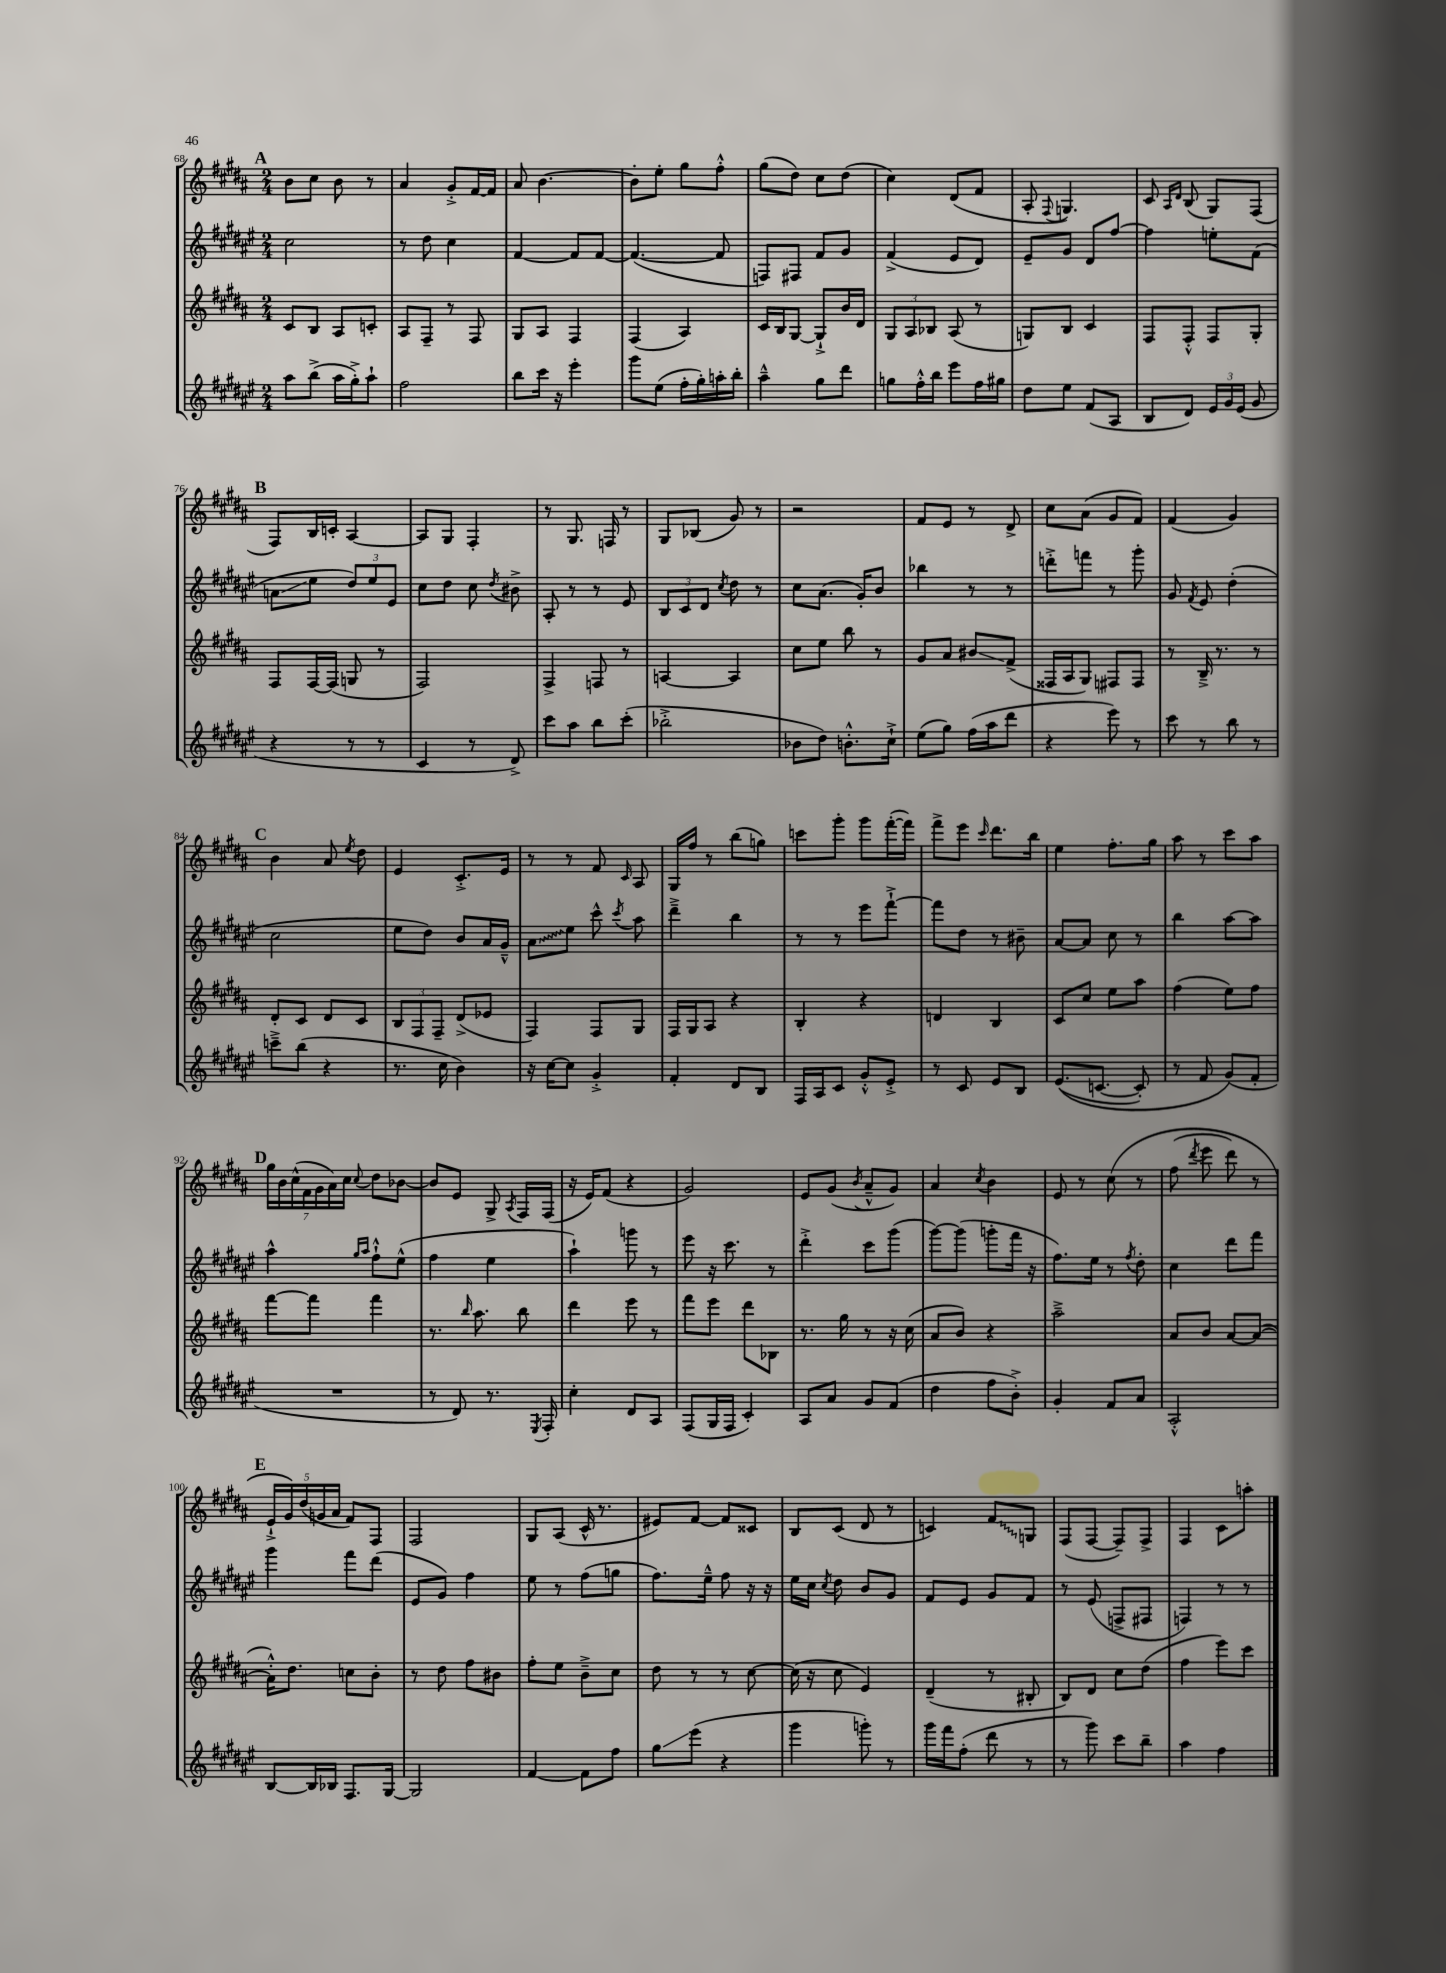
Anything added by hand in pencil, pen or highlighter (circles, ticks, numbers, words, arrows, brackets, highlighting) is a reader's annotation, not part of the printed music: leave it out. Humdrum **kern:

**kern	**kern	**kern	**kern
*staff4	*staff3	*staff2	*staff1
*clefG2	*clefG2	*clefG2	*clefG2
*k[f#c#g#d#a#e#]	*k[f#c#g#d#a#]	*k[f#c#g#d#a#e#]	*k[f#c#g#d#a#]
*M2/4	*M2/4	*M2/4	*M2/4
8aa#	8c#	2cc#	8b
(8bb^	8B	.	8cc#
16aa#	8A#	.	8b
16gg#'^)	.	.	.
8aa#`	8c'	.	8r
=	=	=	=
2ff#	8A#	8r	4a#
.	8F#~	8dd#	.
.	8r	4cc#	8g#'^
.	8F#	.	[16f#
.	.	.	16f#]
=	=	=	=
8bb	8G#	[4f#	8a#
16ccc#	8A#	.	[4.b
16r	.	.	.
4eee#'	4F#	8f#]	.
.	.	[8f#	.
=	=	=	=
8ggg#	(4F#	(4.f#_	8b']
(8ee#	.	.	8ee'
16ff#'	4A#)	.	8gg#
16gg#')	.	.	.
16aa'	.	8f#]	8ff#'^^
16bb'	.	.	.
=	=	=	=
4aa#~^^	16c#	8F)	(8gg#
.	16B	.	.
.	[8G#	8F#	8dd#)
8gg#	8G#`^]	8f#	8cc#
8ddd#	16b	8g#	(8dd#
.	16d#	.	.
=	=	=	=
8gg	12G#	(4f#^	4cc#)
.	12A#	.	.
16ff#'^^	.	.	.
.	12B-	.	.
16bb	.	.	.
8eee#	(8A#	8e#	(8d#
16ff#	8r	8d#)	8f#
16gg#	.	.	.
=	=	=	=
8dd#	8G)	8e#~	8A#'
.	.	.	8qqF#
8ee#	8B	8g#	4.G)
(8f#	4c#	8d#	.
8A#	.	[8ff#	.
=	=	=	=
8B	8F#	4ff#]	8c#
.	.	.	16qqA#
.	.	.	16qqd#
8d#)	8F#'^^	.	(8B
24e#	8F#	8ee'	8G#)
24g#	.	.	.
(24e#	.	.	.
8g#	8G#'	(8f#	(8F#
=	=	=	=
4r	8F#	8a	8F#)
.	[16F#	8ee#	16B
.	(16F#]	.	16c'
8r	8G	12dd#)	[4A#
.	.	12ee#	.
8r	8r	.	.
.	.	12e#	.
=	=	=	=
4c#	2F#)	8cc#	8A#]
.	.	8dd#	8G#
8r	.	8cc#	4F#'
.	.	8qdd#	.
8d#^)	.	8b#^	.
=	=	=	=
8ccc#	4F#^	8A#'	8r
8aa#	.	8r	8.G#
8bb	8F	8r	.
.	.	.	16F
(8ccc#'	8r	8e#	8r
=	=	=	=
2bb-'^	[4A	12B	8G#
.	.	12c#	.
.	.	.	(8B-
.	.	12d#	.
.	.	8qcc#	.
.	4A]	8dd#	8g#)
.	.	8r	8r
=	=	=	=
8b-	8cc#	8cc#	2r
8dd#)	8ee	(8.a#	.
8.b'^^	8bb	.	.
.	.	16g#')	.
.	8r	8b	.
16cc#`^	.	.	.
=	=	=	=
(8ee#	8g#	4bb-	8f#
8gg#)	8a#	.	8e
(16ff#	8b#	8r	8r
16aa#	.	.	.
8ddd#	(8f#^	8r	8d#^
=	=	=	=
4r	16F##	8ddd'^	8cc#
.	16A#	.	.
.	8G#)	8fff	(8a#
8eee#)	8F#	8r	8g#
8r	8F#	8ggg#'	8f#)
=	=	=	=
8ccc#	8r	8g#	(4f#
.	.	8qf#	.
8r	16B~^	8e#	.
.	8.r	.	.
8bb	.	(4dd#'	4g#)
8r	8r	.	.
=	=	=	=
8ccc~^	8d#'	2cc#	4b
(8bb	8c#	.	.
4r	8d#	.	8a#
.	.	.	8qee
.	8c#	.	8dd#
=	=	=	=
8.r	12B	8ee#	4e
.	12F#	.	.
.	.	8dd#)	.
.	12F#~	.	.
16cc#	.	.	.
4b)	(8d#^	8b	8.c#'^
.	8e-	16a#	.
.	.	16g#~^^	16e
=	=	=	=
16r	4F#)	8a#	8r
[16cc#	.	.	.
8cc#]	.	8ee#	8r
4g#'^	8F#	8ccc#^^	8f#
.	.	8qccc#	16qqc#
.	8G#	8aa#	8A#
=	=	=	=
4f#'	16F#	4ddd#~^	16G#
.	16G#	.	16ff#
.	8A#	.	8r
8d#	4r	4bb	(8bb
8B	.	.	8gg)
=	=	=	=
16F#	4B'	8r	8ccc
16A#	.	.	.
8c#	.	8r	8ggg#'
8g#'^^	4r	8eee#	8ggg#
8e#'^	.	[8fff#`^	([16fff#'
.	.	.	16fff#])
=	=	=	=
8r	4d	8fff#]	8fff#^
8c#	.	8dd#	8eee
.	.	.	16qqccc#
8e#	4B	8r	8.ddd#
8B	.	8b#~	.
.	.	.	16bb
=	=	=	=
&((8.e#	8c#	[8a#	4ee
.	8cc#	8a#]	.
[8.c	.	.	.
.	8ee	8cc#	8.ff#'
8c'])	8aa#	8r	.
.	.	.	16gg#
=	=	=	=
8r	(4ff#	4bb	8aa#
8f#	.	.	8r
(8g#&)	8ee)	[8aa#	8ccc#
8f#'	8ff#	8aa#]	8aa#
=	=	=	=
2r	[8fff#	4aa#^^	28gg#
.	.	.	28b
.	.	.	(28cc#^^
.	.	.	28f#
.	8fff#]	.	.
.	.	.	28g#
.	.	.	28a#)
.	.	.	28cc#
.	.	16qqgg#	.
.	.	16qqaa#	8qqcc#
.	4fff#	8ff#`^^	8dd#
.	.	(8ee#^^	[8b-
=	=	=	=
8r	8.r	4ff#	8b-]
8d#)	.	.	8e
.	16qqbb	.	.
.	8.aa#	.	.
8.r	.	4ee#	8G#^
.	.	.	8qA#
.	8bb	.	16F#
8qE#	.	.	.
16F#'	.	.	(16F#
=	=	=	=
4cc#'	4ddd#	4aa#`)	16r
.	.	.	16e)
.	.	.	(8f#
8d#	8eee	8ggg	4r
8A#	8r	8r	.
=	=	=	=
(8F#	8fff#	8eee#	2g#)
16G#	8eee	16r	.
16F#	.	8.ccc#	.
4c#')	8ddd#	.	.
.	8B-	8r	.
=	=	=	=
8A#	8.r	4ddd#'^	8e
8a#	.	.	(8g#
.	16gg#	.	.
.	.	.	8qb
8g#	8r	8ccc#	8a#~^^
(8f#	16r	(8ggg#	8g#)
.	(16cc#	.	.
=	=	=	=
4dd#	8a#	[8ggg#)	4a#
.	8b)	(8ggg#]	.
.	.	.	8qcc#
8ff#	4r	8ggg'	4b
8b'^)	.	16fff#	.
.	.	16r	.
=	=	=	=
4g#'	2aa#~^	8.ff#)	8e
.	.	.	8r
.	.	16ee#	.
8f#	.	8r	&(8cc#
.	.	8qff#	.
8a#	.	8dd#'	8r
=	=	=	=
2A#'^^	8a#	4cc#	(8ff#
.	.	.	8qddd#
.	8b	.	8eee
.	[8a#	8ddd#	8ddd#)
.	(8a#_	8fff#	8r
=	=	=	=
[8B	16a#'^^])	4ggg#	20e`^
.	.	.	20g#&)
.	8.dd#	.	.
.	.	.	(20dd#
16B]	.	.	.
.	.	.	20g
16B-	.	.	.
.	.	.	20a#
8.F#	8cc	8fff#	8f#)
.	8b'	(8ddd#	8F#
[16G#	.	.	.
=	=	=	=
2G#]	8r	8e#	2F#
.	8dd#	8g#)	.
.	8ff#	4ff#	.
.	8b#	.	.
=	=	=	=
[4f#	8ff#'	8ee#	8G#
.	8ee	8r	(8A#
8f#]	8b~^	(8ff#	16c#^^
.	.	.	8.r
8ff#	8cc#	8gg	.
=	=	=	=
8gg#	8dd#	8.ff#)	8e#)
(8eee#	8r	.	[8f#
.	.	16ee#~^^	.
4r	8r	8ff#	8f#]
.	[8cc#	16r	8c##
.	.	16r	.
=	=	=	=
4ggg#	(16cc#]	16ee#	8B
.	16r	16cc#	.
.	.	8qcc#	.
.	8cc#	8dd#	(8c#
8ggg')	4e)	8b	8d#
8r	.	8g#	8r
=	=	=	=
16ggg#	(4d#~	8f#	4c)
16fff#	.	.	.
(8ff#'	.	8e#	.
8ddd#	8r	8g#	8f#
8r	8B#'	8f#	8G
=	=	=	=
8r	8B)	8r	(8F#
8ggg#)	8d#	(8e#	[8F#
8ccc#	8cc#	8F^	8F#~])
8bb~	(8dd#	8F#	8F#^
=	=	=	=
4aa#	4ff#	4F)	4F#
4ff#	8eee)	8r	8c#
.	8ccc#	8r	8aa'
==	==	==	==
*-	*-	*-	*-
